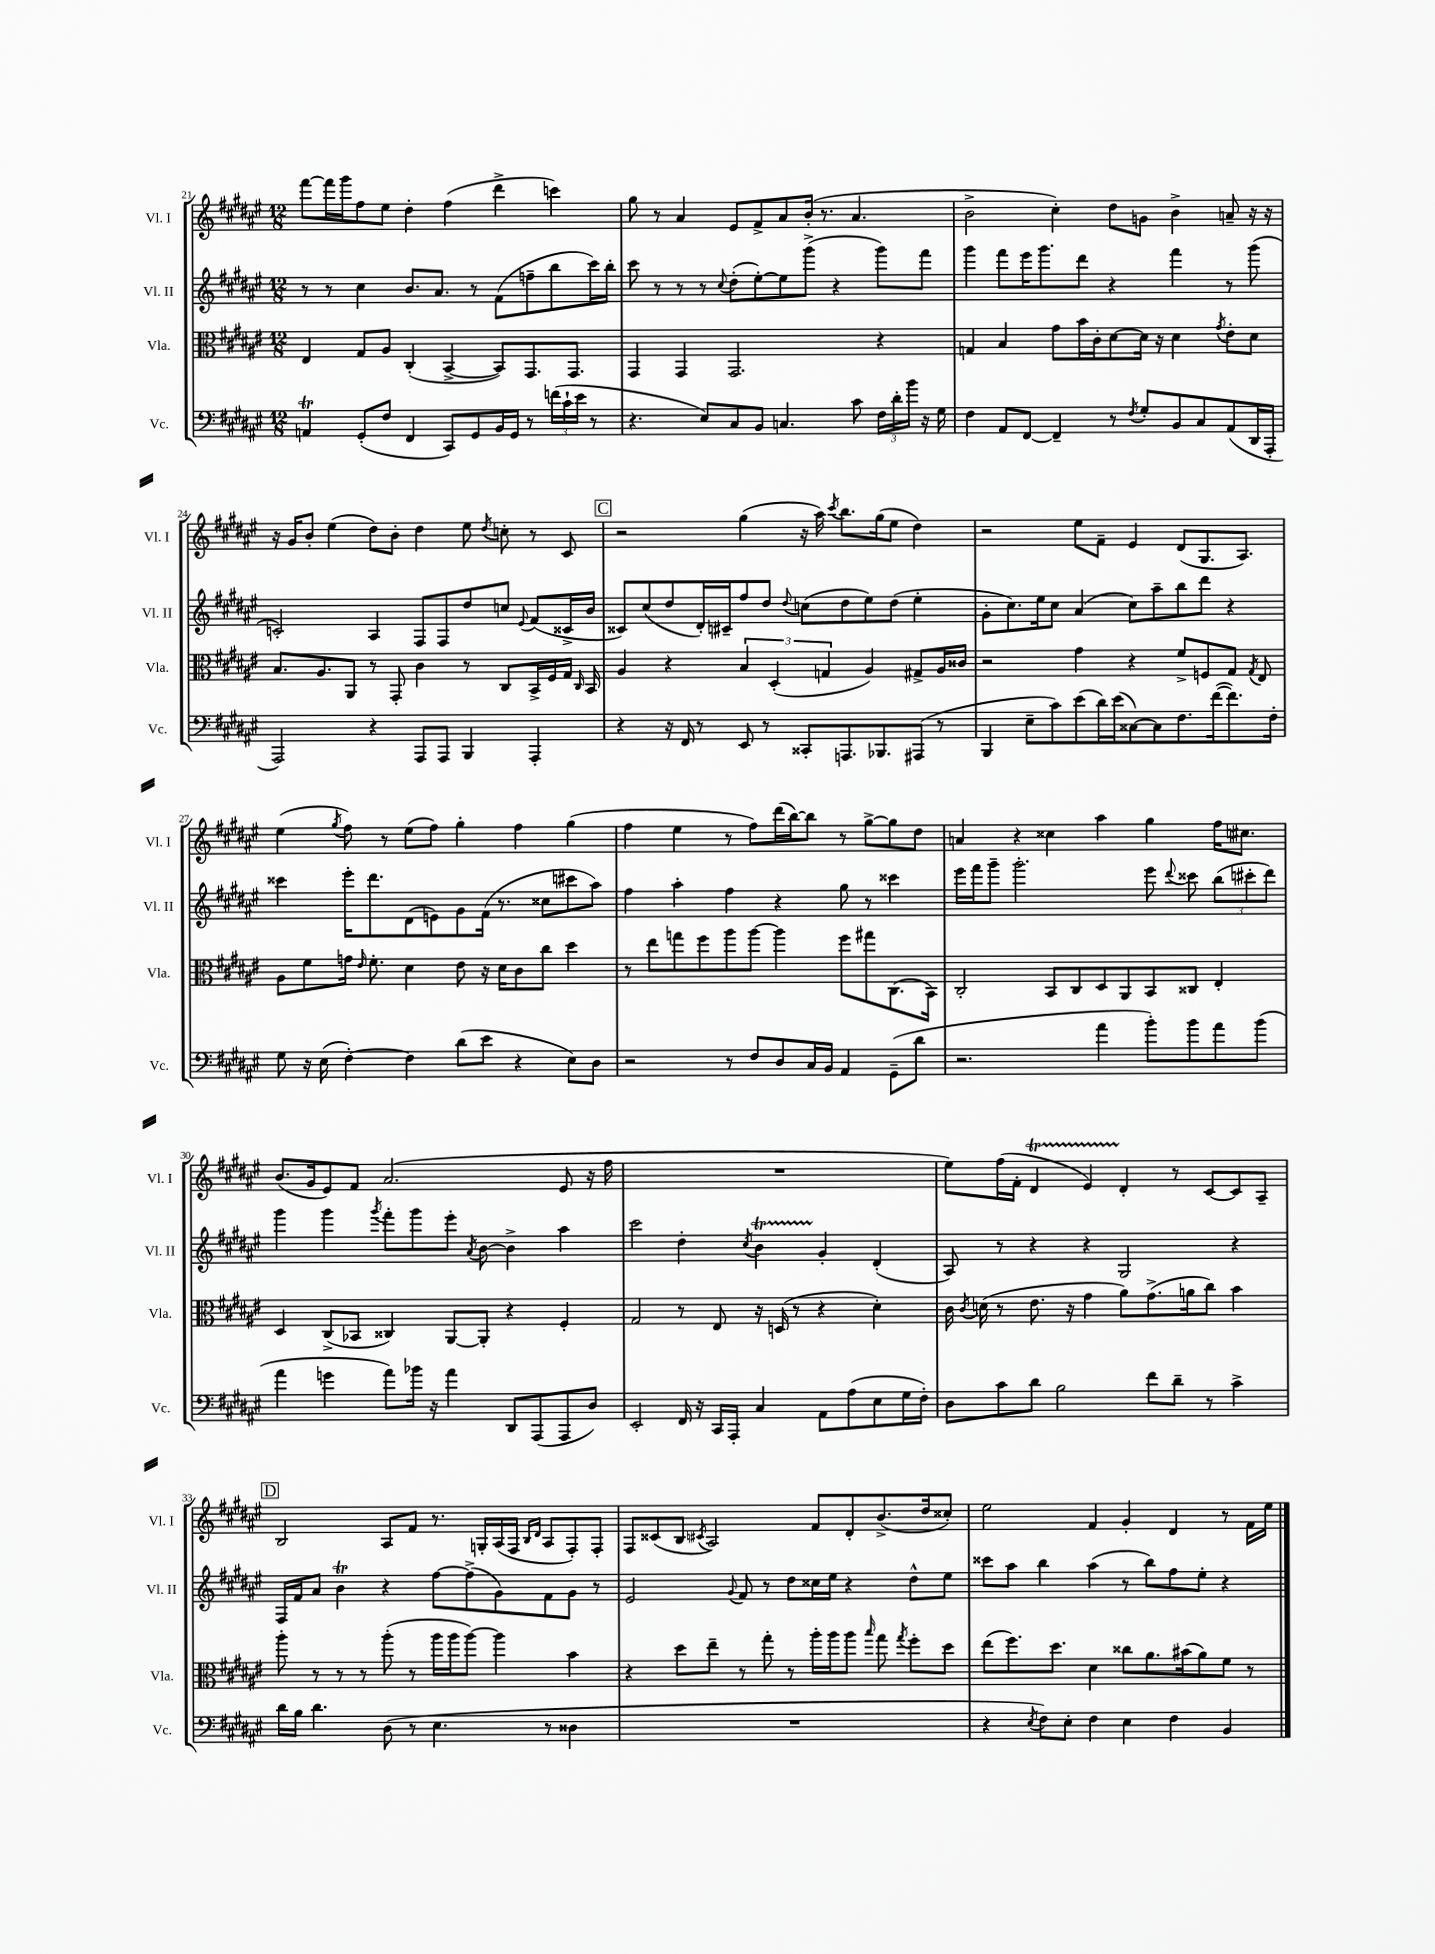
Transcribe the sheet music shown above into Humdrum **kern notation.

**kern	**kern	**kern	**kern
*part4	*part3	*part2	*part1
*staff4	*staff3	*staff2	*staff1
*I"Vc.	*I"Vla.	*I"Vl. II	*I"Vl. I
*I'Vc.	*I'Vla.	*I'Vl. II	*I'Vl. I
*clefF4	*clefC3	*clefG2	*clefG2
*k[f#c#g#d#a#e#]	*k[f#c#g#d#a#e#]	*k[f#c#g#d#a#e#]	*k[f#c#g#d#a#e#]
*M12/8	*M12/8	*M12/8	*M12/8
=21	=21	=21	=21
4AAnT/	4E#/	8r	[8fff#\L
.	.	8r	16fff#\L]
.	.	.	16ggg#\J
(8GG#'/L	8G#/L	4cc#\	8ff#\
8F#/J	8A#/J	.	8ee#\J
4FF#/	(4C#'/	8.b/L	4dd#'\
.	.	8.a#/J	.
8CC#/L)	[4BB^/	.	(4ff#\
8GG#/	.	8r	.
16BB/L	8BB/L])	(8f#\L	4ddd#^\
16GG#/JJ	.	.	.
8r	8.GG#/	8ffn~\	.
(24fn\LL	.	8bb\	4cccn\)
24c#`\	.	.	.
.	8.GG#/J	.	.
24e#\JJ	.	.	.
8r	.	16ccc#\L)	.
.	.	16bb'\JJ	.
=22	=22	=22	=22
4.r	4GG#/	8ccc#\	8gg#\
.	.	8r	8r
.	4GG#/	8r	4a#/
8E#/L)	.	8r	.
.	.	8qqcc#/	.
8C#/	2.GG#/	(8dd#'\L	8e#/L
8BB/J	.	[8ee#'\)	8f#^/
4.Cn/	.	8ee#\]	8a#/
.	.	(8ggg#^\J	(16b'/Jk
.	.	.	8.r
.	.	4r	.
8c#\	.	.	4.a#/
24F#\LL	4r	8ggg#\L)	.
24d#'\	.	.	.
24b\JJ	.	.	.
16r	.	8fff#\J	.
16G#\	.	.	.
=23	=23	=23	=23
4F#\	4Gn/	4ggg#\	2b^\
8AA#/L	4B/	8fff#\L	.
[8FF#/J	.	16eee#\K	.
.	.	8.ggg#\	.
4FF#~/]	8g#\L	.	4cc#'\)
.	16b\L	8ddd#\J	.
.	16c#'\J	.	.
8r	[8d#\	4r	8dd#\L
8qF#/	.	.	.
8G#'/L	16d#\Jk]	.	8gn\J
.	16r	.	.
8BB/	4d#\	4fff#\	4b^\
8C#/	.	.	.
.	8qg#/	.	.
(8AA#/	8e#'\L	8r	8an~/
16DD#/L	8d#\J	(8ggg#\	16r
16AAA#'/JJ	.	.	16r
!!LO:LB:g=z
=24	=24	=24	=24
2AAA#/)	8.B/L	2cn'/)	16r
.	.	.	16g#/KL
.	.	.	8b'/J
.	8.A#/	.	.
.	.	.	(4ee#\
.	8AA#/J	.	.
4r	8r	4A#/	8dd#\L)
.	8GG#'/	.	8b'\J
8AAA#/L	4c#\	8F#/L	4dd#\
8AAA#/J	.	8F#/	.
4BBB/	8r	8dd#/	8ee#\
.	.	.	8qdd#/
.	8C#/L	8ccn/J	8ccn'\
.	.	8qqe#/	.
4AAA#'/	16BB^/L	(8f#/L	8r
.	16F#/	.	.
.	16G#/JJ	16c##X^/L	8c#/
.	16qqC#/	.	.
.	16BB/	16b/JJ	.
!!LO:REH:place=s1:t=C
=25	=25	=25	=25
4r	4A#/	8c##X/L)	2r
.	.	(8cc#/	.
16r	4r	8dd#/	.
16FF#/	.	.	.
8r	.	16d#'/L)	.
.	.	16c#X~/J	.
8EE#/	6B/	8ff#/	(4gg#\
8r	.	8dd#/J	.
.	(6D#'/	.	.
.	.	8qqdd#/	.
8CC##X'/L	.	(8ccn\L	16r
.	.	.	16aa#\)
.	6Gn/	.	.
.	.	.	8qccc#/
8.AAAn/	.	8dd#\	8.bb\L
.	4A#/)	8ee#\)	.
8.BBB-X/	.	.	(16gg#\k
.	.	(8dd#\J	8ee#\J
(8AAA#X/J	8G#X^/L	4ee#'\	4dd#\)
8r	16A#/L	.	.
.	16c##X/JJ	.	.
=26	=26	=26	=26
4BBB/	2r	8g#'\L	2r
.	.	8.cc#\)	.
8E#~\L	.	.	.
.	.	16ee#\k	.
8c#\)	.	8cc#\J	.
(8e#\	4g#\	(4a#/	8ee#\L
16d#\L)	.	.	8f#~\J
(16e#\J	.	.	.
[8C##X\)	4r	8cc#\L)	4e#/
8C##\]	.	8aa#~\	.
8.F#\	8f#^/L	8bb\	(8d#/L
.	8Fn/	8ddd#\J	8.G#/
([16f#\k	.	.	.
8.f#\])	8G#/J	4r	.
.	.	.	8.A#/J)
.	8qG#/	.	.
.	8E#/	.	.
16F#'\Jk	.	.	.
!!LO:LB:g=z
=27	=27	=27	=27
8G#\	8A#\L	4ccc##X\	(4ee#\
16r	8f#\	.	.
(16E#\	.	.	.
.	.	.	8qgg#/
[4F#'\)	16gn\Jk	16eee#'\KL	8ff#\)
.	16qqe#/	.	.
.	8.f#'\	8.ddd#\	.
.	.	.	8r
4F#\]	4d#\	(8d#\	(8ee#\L
.	.	8en\)	8ff#\J)
(8d#\L	8e#\	8g#\	4gg#'\
8e#\J	16r	(16f#\Jk	.
.	16d#\KL	8.r	.
4r	8c#\	.	4ff#\
.	8cc#\J	8cc##X\L	.
8E#\L)	4dd#\	8ccc#X\	(4gg#\
8D#\J	.	8aa#\J)	.
=28	=28	=28	=28
2r	8r	4ff#\	4ff#\
.	8ee#\L	.	.
.	8ggn\	4aa#'\	4ee#\
.	8ff#\	.	.
8r	8aa#\	4ff#\	8r
8F#/L	[8aa#\J	.	8ff#\L)
8D#/	4aa#\]	4r	(16ddd#\L
.	.	.	[16bb\J)
16C#/L	.	.	8bb\J]
16BB/JJ	.	.	.
4AA#/	8ff#\L	8gg#\	8r
.	8gg#X\	8r	[8gg#^\L
(8GG#~\L	(8.C#\	4ccc##X\	8gg#\]
8d#\J	.	.	8dd#\J
.	16BB\Jk)	.	.
=29	=29	=29	=29
2.r	2C#'/	16eee#\LL	4an/
.	.	16fff#\J	.
.	.	8ggg#~\J	.
.	.	2.ggg#'\	4r
.	8BB/L	.	4cc##X\
.	8C#/	.	.
4a#\	8D#/	.	4aa#\
.	8AA#/	.	.
8b'\L)	8BB/	8eee#\	4gg#\
.	.	8qqddd#/	.
8b\	8C##X/J	8ccc##X\	.
8a#\	4E#'/	(12bb\L	16ff#\KL
.	.	.	8.cc#X\J
.	.	12ccc#X'\	.
(8b\J	.	.	.
.	.	12ddd#\J)	.
!!LO:LB:g=z
=30	=30	=30	=30
4a#\	4D#/	4ggg#\	(8.b/L
.	.	.	16g#/k
4gn\	(8C#^/L	4ggg#\	8e#/)
.	8BB-X/J	.	8f#/J
.	.	8qggg#/	.
8a#\L)	4C##X/)	8fff#'\L	(2.a#/
16b-X\Jk	.	8ggg#\	.
16r	.	.	.
4a#\	[8AA#/L	8eee#'\J	.
.	.	8qa#/	.
.	8AA#'/J]	[8b\	.
8DD#/L	4r	4b^\]	.
(8AAA#/	.	.	.
8AAA#/	4F#'/	4aa#\	8e#/
8D#/J)	.	.	16r
.	.	.	16ff#\
=31	=31	=31	=31
2EE#'/	2G#/	2ccc#\	1.r
16FF#/	8r	4dd#'\	.
16r	.	.	.
16CC#/LL	8E#/	.	.
16AAA#'/JJ	.	.	.
.	.	8qcc#/	.
4C#/	16r	4bT\	.
.	(16Dn/	.	.
.	8r	.	.
8AA#\L	4r	4g#'/	.
(8A#\	.	.	.
8E#\	4d#'\)	(4d#'/	.
16G#\L	.	.	.
16F#'\JJ)	.	.	.
=32	=32	=32	=32
8D#\L	16c#\	8A#/)	8ee#\L)
.	8qc#/	.	.
.	(16dn\	.	.
8c#\	8r	8r	(16ff#\L
.	.	.	16f#'\JJ
8d#\J	8.e#\	4r	4d#T/
2B\	.	.	.
.	16r	.	.
.	4g#\	4r	4e#TTT/)
.	8a#\L)	2G#/	4d#'/
8f#\L	(8.g#^\	.	.
8d#~\J	.	.	8r
.	16an\k	.	.
8r	8cc#\J)	.	[8c#/L
4c#^\	4b\	4r	8c#/]
.	.	.	8A#~/J
!!LO:LB:g=z
!!LO:REH:place=s1:t=D
=33	=33	=33	=33
16d#\LL	8aa#'\	16F#/LL	2B/
16B\JJ	.	16f#/J	.
4.d#\	8r	8a#/J	.
.	8r	4bT\	.
.	8r	.	.
(8D#\	(8aa#'\	4r	8A#/L
8r	8r	.	8f#/J
4.E#\	16aa#\LL	[8ff#\L	8.r
.	16aa#\J	.	.
.	[8aa#\J)	(8ff#^\]	.
.	.	.	16Gn'/LL
.	4aa#\]	8g#\)	(16A#/
.	.	.	16F#/JJ
.	.	.	16qqB/LL
.	.	.	16qqd#/JJ
8r	.	8f#\	8A#/L
4D##X\	4b\	8g#\J	8F#'/)
.	.	8r	8F#'/J
=34	=34	=34	=34
1.r	4r	2e#/	8F#/L
.	.	.	(8c##X/
.	8dd#\L	.	8B/J
.	.	.	8qc#X/
.	8ee#~\J	.	2A#/)
.	.	8qqg#/	.
.	8r	8f#/	.
.	8gg#'\	8r	.
.	8r	8dd#\L	.
.	16aa#'\LL	16cc##X\L	8f#/L
.	16aa#\J	16ee#\JJ	.
.	8aa#\J	4r	8d#'/
.	16qqbb/	.	.
.	8gg#\	.	(8.b^/
.	8qgg#/	.	.
.	8ff#'\L	8dd#^^\L	.
.	.	.	16dd#/k
.	8dd#\J	8ee#\J	8cc##X'/J)
=35	=35	=35	=35
4r	(8ee#\L	8ccc##X\L	2ee#\
.	8.ff#\)	8aa#\J	.
8qE#/	.	.	.
8F#\L)	.	4bb\	.
.	8.dd#\J	.	.
8E#'\J	.	.	.
4F#\	4d#\	(4aa#\	4f#/
4E#\	8cc##X\L	8r	4g#'/
.	8.a#\	8bb\L)	.
4F#\	.	8ff#\	4d#/
.	(16b#X\k	.	.
.	8a#\)	8ee#'\J	.
4BB/	8f#\J	4r	8r
.	8r	.	16f#\LL
.	.	.	16ee#\JJ
==	==	==	==
*-	*-	*-	*-
